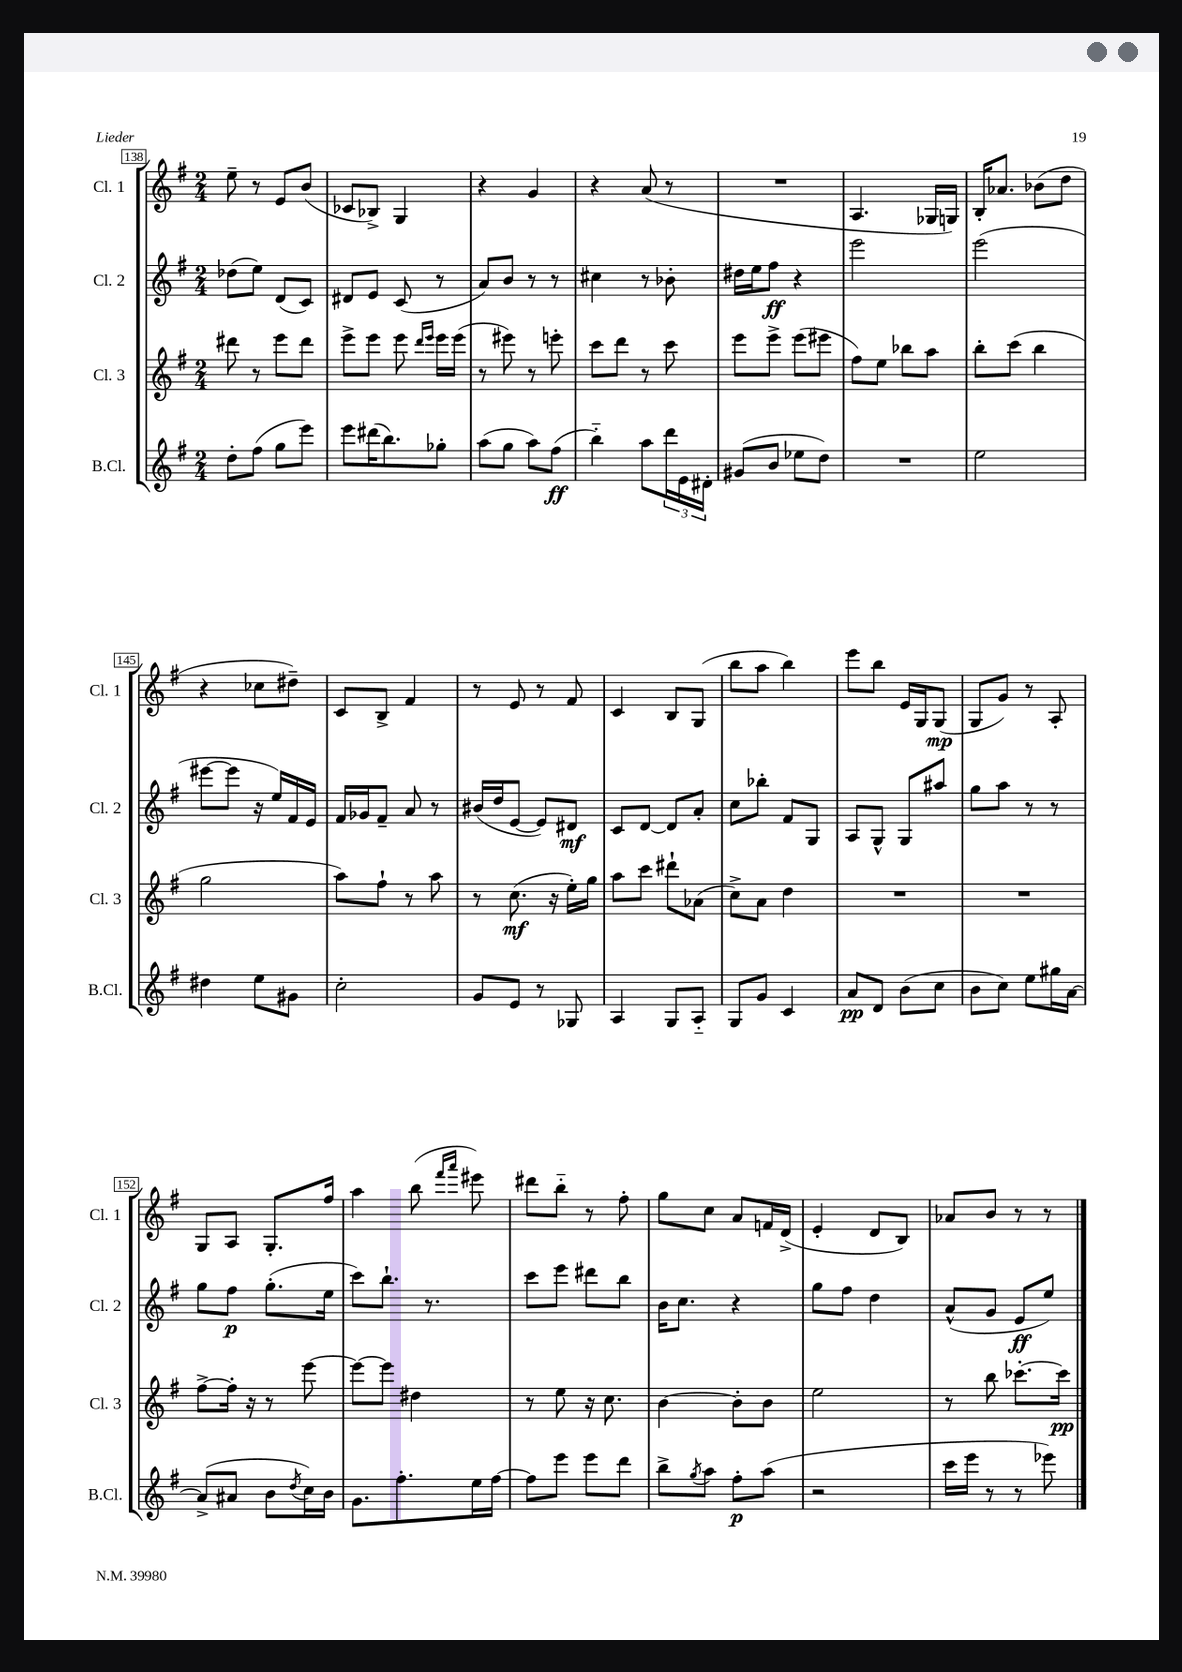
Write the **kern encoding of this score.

**kern	**kern	**kern	**kern
*staff4	*staff3	*staff2	*staff1
*clefG2	*clefG2	*clefG2	*clefG2
*k[f#]	*k[f#]	*k[f#]	*k[f#]
*M2/4	*M2/4	*M2/4	*M2/4
8dd'	8ddd#	(8dd-	8ee~
(8ff#	8r	8ee)	8r
8gg	8eee	(8d	8e
8eee)	8ddd#	8c)	(8b
=	=	=	=
8eee	8eee^	8d#	8c-
(16ddd#	8eee	8e	8B-^)
8.bb)	.	.	.
.	8eee	(8c	4G
.	16qqddd	.	.
.	16qqeee	.	.
8gg-'	16eee	8r	.
.	(16eee	.	.
=	=	=	=
(8aa	8r	8a)	4r
8gg	8eee#)	8b	.
8aa)	8r	8r	4g
(8ff#	8eee'	8r	.
=	=	=	=
4bb'~)	8ccc	4cc#	4r
.	8ddd	.	.
8aa	8r	8r	(8a
24ddd	8ccc	8b-'	8r
24e	.	.	.
24d#'	.	.	.
=	=	=	=
(8g#	8eee	16dd#	2r
.	.	16ee	.
8b	8eee^	8ff#	.
8ee-	(8eee	4r	.
8dd)	8eee#	.	.
=	=	=	=
2r	8ff#)	2eee	4.A
.	8ee	.	.
.	8bb-	.	.
.	8aa	.	16G-
.	.	.	16G)
=	=	=	=
2ee	8bb'	(2eee	16B'
.	.	.	8.a-
.	(8ccc	.	.
.	4bb	.	(8b-
.	.	.	8dd
=	=	=	=
4dd#	2gg	[8eee#	4r
.	.	8eee#]	.
8ee	.	16r	8cc-
.	.	16ee)	.
8g#	.	16f#	8dd#~)
.	.	16e	.
=	=	=	=
2cc'	8aa)	16f#	8c
.	.	16g-	.
.	8ff#`	8f#~	8B^
.	8r	8a	4f#
.	8aa	8r	.
=	=	=	=
8g	8r	(16b#	8r
.	.	16dd	.
8e	(8.cc	[8e	8e
8r	.	8e])	8r
.	16r	.	.
8G-	16ee')	8d#	8f#
.	16gg	.	.
=	=	=	=
4A	8aa	8c	4c
.	8ccc	[8d	.
8G	8ddd#`	8d]	8B
8A'~	(8a-	8a'	(8G
=	=	=	=
8G	8cc^)	8cc	8bb
8g	8a	8bb-'	8aa
4c	4dd	8f#	4bb)
.	.	8G	.
=	=	=	=
8a	2r	8A	8eee
8d	.	8G^^	8bb
(8b	.	8G	16e
.	.	.	16G
8cc	.	8aa#	(8G
=	=	=	=
8b	2r	8gg	8G
8cc)	.	8aa	8g)
8ee	.	8r	8r
16gg#	.	8r	8A'
[16a	.	.	.
=	=	=	=
(8a^]	[8ff#^	8gg	8G
8a#	16ff#']	8ff#	8A
.	16r	.	.
8b	8r	(8.gg'	8.G'
8qdd	.	.	.
16cc)	[8eee	.	.
16b	.	16ee	16ff#
=	=	=	=
8.g	8eee_	8ccc)	4aa
.	8eee]	8.bb`	.
8.ff#'	.	.	.
.	4dd#	.	(8bb
.	.	8.r	.
.	.	.	16qqfff#
.	.	.	16qqaaa
16ee	.	.	8eee#)
[16ff#	.	.	.
=	=	=	=
8ff#]	8r	8ccc	8ddd#
8eee	8ee	8eee	8bb'~
8eee	16r	8ddd#	8r
.	8.cc	.	.
8ddd	.	8bb	8ff#'
=	=	=	=
8bb^	[4b	16b	8gg
.	.	8.cc	.
8qgg	.	.	.
8aa	.	.	8cc
8ff#'	8b']	4r	8a
(8aa	8b	.	16f
.	.	.	(16d^
=	=	=	=
2r	2ee	8gg	4e'
.	.	8ff#	.
.	.	4dd	8d
.	.	.	8B)
=	=	=	=
16ccc	8r	(8a^^	8a-
16eee	.	.	.
8r	8bb	8g	8b
8r	[8.ccc-'	8e	8r
8eee-)	.	8ee)	8r
.	16ccc-]	.	.
==	==	==	==
*-	*-	*-	*-
